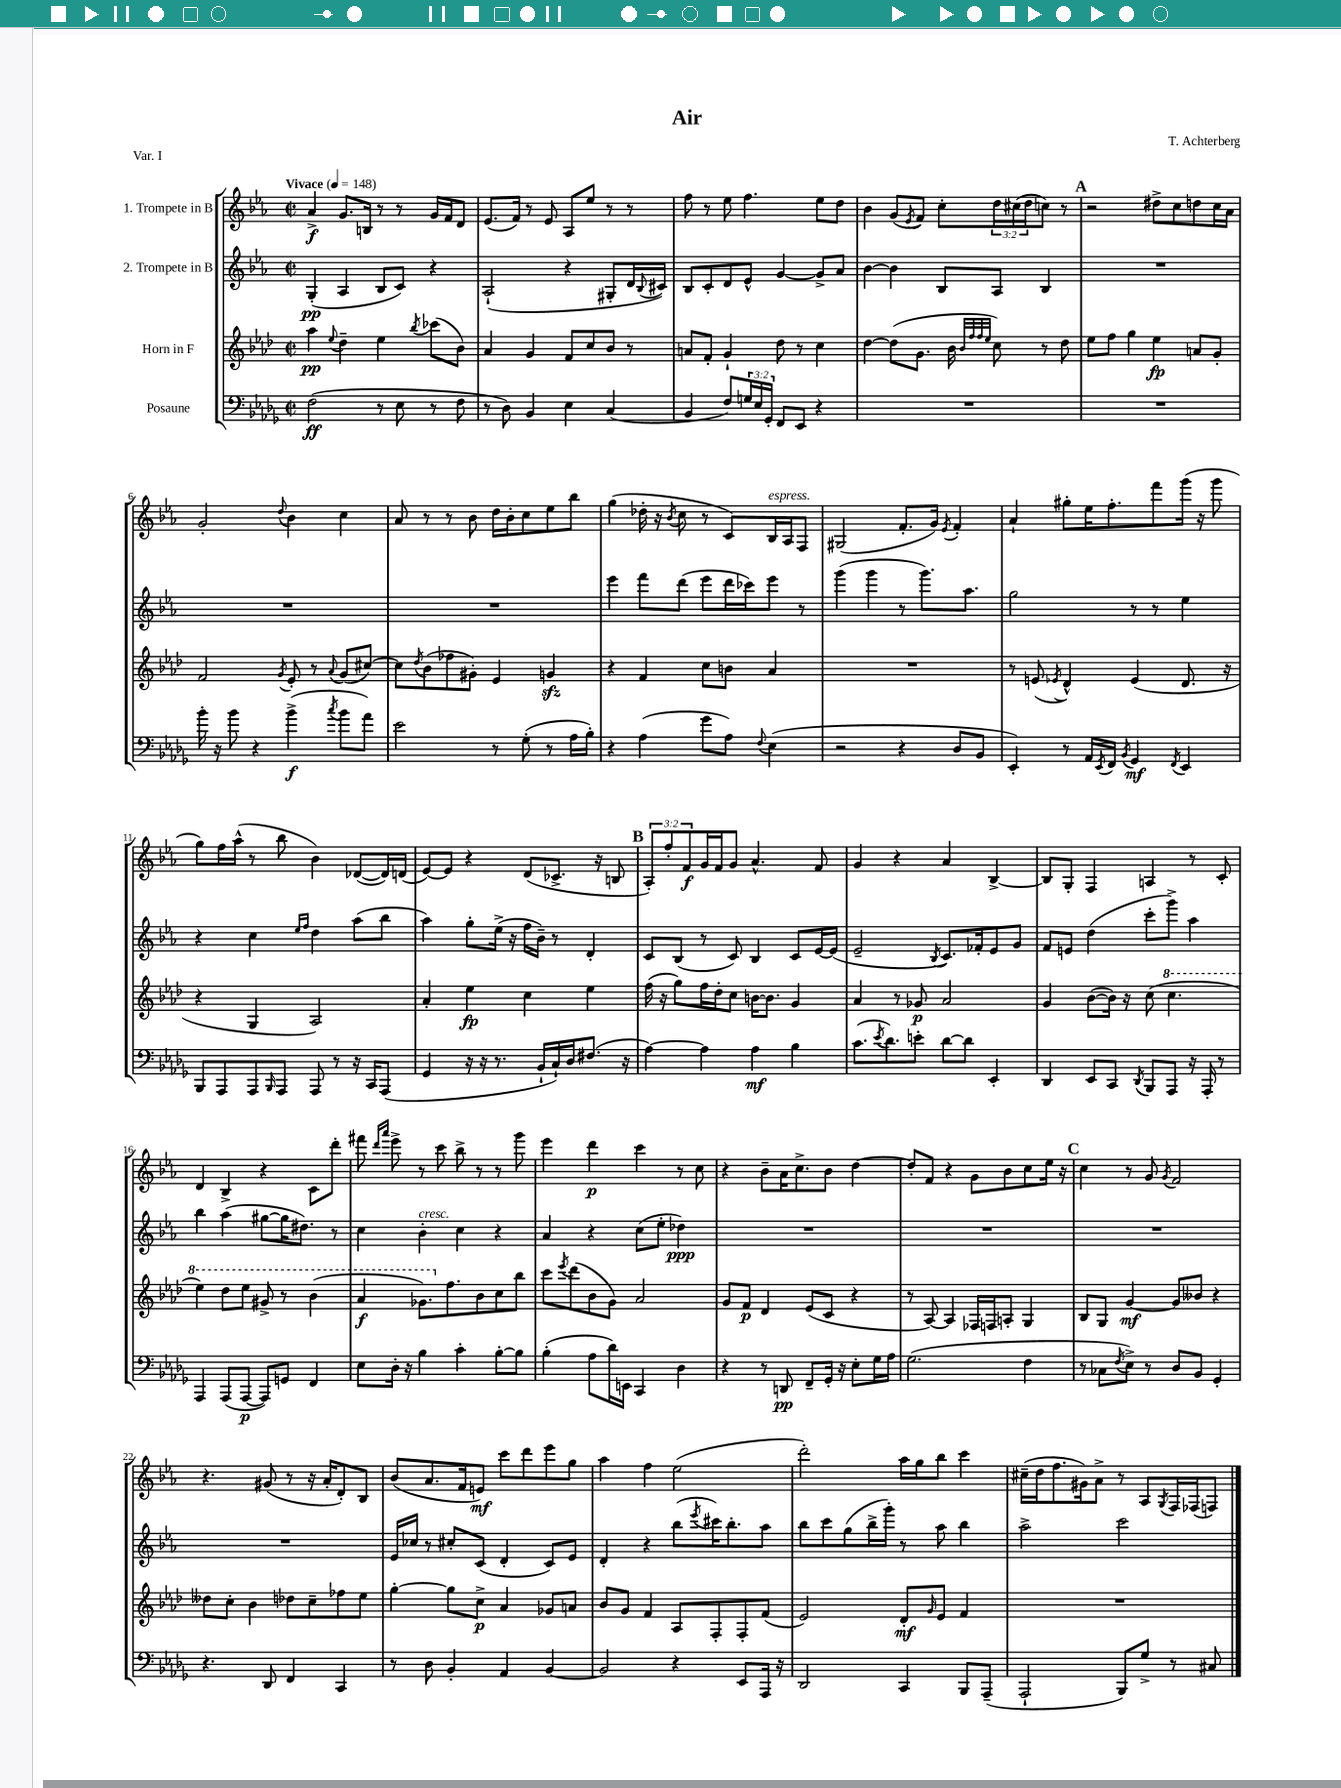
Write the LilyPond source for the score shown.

\header { title = "Air" composer = "T. Achterberg" piece = "Var. I" }
<<
\new StaffGroup <<
\new Staff = "s0" \with { instrumentName = "1. Trompete in B" } {
    \clef treble \key ees \major \defaultTimeSignature \time 2/2 \override Staff.TupletNumber.text = #tuplet-number::calc-fraction-text \tempo "Vivace" 4 = 148
    aes'4->\f g'8. b16 r8 r8 g'16 f'16 d'8 |
    ees'8.( f'16) r8 ees'8 aes8 ees''8 r8 r8 |
    f''8 r8 ees''8 f''4. ees''8 d''8 |
    bes'4 g'8( \acciaccatura { ees'8 } f'8) c''8-. \tuplet 3/2 { d''16 cis''16( d''16 } c''8) r8 |
    \mark \markup { \bold "A" } r2 dis''8-> c''8 d''8 c''16 aes'16 |
    g'2-. \appoggiatura { d''8 } bes'4 c''4 |
    aes'8 r8 r8 bes'8 d''16 bes'16-. c''8 ees''8 bes''8 |
    g''4( des''16-. r16 \acciaccatura { bes'8 } c''8 r8 c'8) bes16^\markup { \italic "espress." } aes16 f8 |
    gis2( f'8.-. g'16) \acciaccatura { ees'8 } f'4-. |
    aes'4-! gis''8-. ees''16 f''8.-. f'''8 g'''16( r16 g'''8 |
    g''8) f''16 aes''16-^( r8 bes''8 bes'4) des'8~( des'16) d'16( |
    ees'8~) ees'8 r4 d'8( ces'8.-> r16 b8 |
    \mark \markup { \bold "B" } \tuplet 3/2 { aes8-.) f''8-. f'8\f } g'16 f'16 g'8 aes'4.-^ f'8 |
    g'4 r4 aes'4 bes4~-> |
    bes8 g8-. f4 a4 r8 c'8-. |
    d'4 bes4-> r4 c'8 d'''8-. |
    fis'''8 \grace { d'''16 aes'''16 } ees'''8-> r8 c'''8 bes''8-> r8 r8 g'''8 |
    ees'''4 d'''4\p c'''4 r8 c''8 |
    r4 bes'8-- aes'16 c''8.-> bes'8 d''4~ |
    d''8-. f'8 r4 g'8 bes'8 c''8 ees''16 r16 |
    \mark \markup { \bold "C" } c''4 r8 g'8 \acciaccatura { g'8 } f'2 |
    r4. gis'8( r8 r16 aes'16-. d'8-.) bes8 |
    bes'8( aes'8. f'16 e'8\mf) c'''8 d'''8 ees'''8 g''8 |
    aes''4 f''4 ees''2( |
    d'''2-.) aes''16 g''16 bes''8 c'''4 |
    cis''16--( d''16 f''8. gis'16) aes'8-> r8 aes8 \acciaccatura { g8 } f16 fes16( f8) \bar "|." |
}
\new Staff = "s1" \with { instrumentName = "2. Trompete in B" } {
    \clef treble \key ees \major \defaultTimeSignature \time 2/2
    g4-.\pp( aes4 bes8 c'8) r4 |
    aes2-!( r4 gis8-. d'16 \appoggiatura { bes8 } cis'16) |
    bes8 c'8-. d'8 ees'8-^ g'4~ g'8-> aes'8 |
    bes'4~ bes'4 bes8 aes8 bes4 |
    \mark \markup { \bold "A" } R1 |
    R1 |
    R1 |
    ees'''4 f'''8 d'''8( ees'''8 d'''16 ces'''16) ees'''8 r8 |
    g'''4( g'''4 r8 g'''8.) aes''8. |
    g''2 r8 r8 ees''4 |
    r4 c''4 \grace { ees''16 f''16 } d''4 aes''8( bes''8 |
    aes''4) g''8-. ees''16->( r16 f''16 bes'16--) r8 d'4-. |
    \mark \markup { \bold "B" } c'8 bes8( r8 c'8) bes4 c'8 ees'16~ ees'16( |
    ees'2-- \acciaccatura { bes8 } c'8.) fes'16-. ees'8 g'8 |
    f'8 e'8 d''4( c'''8-. g'''8->) aes''4 |
    bes''4 aes''4( gis''8~ gis''16 dis''8.) r8 |
    c''4 bes'4-.^\markup { \italic "cresc." } c''4 r4 |
    aes'4 r4 c''8( ees''8-. des''4\ppp) |
    R1 |
    R1 |
    \mark \markup { \bold "C" } R1 |
    R1 |
    ees'16 ces''16 r8 cis''8-. c'8( d'4-. c'8) ees'8 |
    d'4-. r4 bes''8( \acciaccatura { ees'''8 } cis'''16) bes''8.-. aes''8 |
    bes''8 c'''8 g''8( bes''16-> g'''16-.) r8 aes''8 bes''4 |
    aes''2-> c'''2 \bar "|." |
}
\new Staff = "s2" \with { instrumentName = "Horn in F" } {
    \clef treble \key aes \major \defaultTimeSignature \time 2/2
    aes''4\pp \appoggiatura { ees''8 } des''4-- ees''4 \acciaccatura { bes''8 } ces'''8( bes'8) |
    aes'4 g'4 f'8 c''8 bes'8 r8 |
    a'8 f'8-. g'4-! des''8 r8 c''4 |
    des''4~ des''8( g'8. bes'16 \grace { bes'32 f''32 f''32 ees''32 } c''8) r8 des''8 |
    \mark \markup { \bold "A" } ees''8 f''8 g''4 ees''4\fp a'8 g'8-. |
    f'2 \acciaccatura { g'8 } ees'8-. r8 \appoggiatura { aes'8 } g'8( cis''8~) |
    cis''8 \acciaccatura { des''8 } bes'8( fes''8 gis'8-.) ees'4 g'4\sfz |
    r4 f'4 c''8 b'8 aes'4 |
    R1 |
    r8 e'8( \acciaccatura { ees'8 } des'4-^) ees'4( des'8. r16 |
    r4 g4 aes2) |
    aes'4-. ees''4\fp c''4 ees''4 |
    \mark \markup { \bold "B" } f''16( r16 g''8) f''16 des''16-. c''8 b'16~ b'8. g'4 |
    aes'4 r8 ges'8\p aes'2 |
    g'4 bes'8~( bes'16) r16 c''8( \ottava #1 c'''4. |
    ees'''4) des'''8 ees'''8 gis''8-> r8 bes''4( |
    aes''4\f ges''8.) \ottava #0 f''8. bes'8 c''8 bes''8 |
    c'''8 \acciaccatura { ees'''8 } des'''8( bes'8 g'8) aes'2 |
    g'8 f'8\p des'4 ees'8( c'8 r4 |
    r8 aes8~) aes4 fes16 f16 a8-. g4 |
    \mark \markup { \bold "C" } bes8 g8 g'4~\mf g'8 beses'8 r4 |
    deses''8 c''8-. bes'4 des''8 c''8-- fes''8 ees''8 |
    g''4~-. g''8 c''8->\p aes'4 ges'8 a'8 |
    bes'8 g'8 f'4 aes8 f8-. f8-. f'8( |
    ees'2) des'8-.\mf \grace { g'16 } ees'8 f'4 |
    R1 \bar "|." |
}
\new Staff = "s3" \with { instrumentName = "Posaune" } {
    \clef bass \key des \major \defaultTimeSignature \time 2/2 \override Staff.TupletNumber.text = #tuplet-number::calc-fraction-text
    f2\ff( r8 ees8 r8 f8 |
    r8 des8) bes,4 ees4 c4( |
    bes,4 f8) \tuplet 3/2 { g16 ees16 ges,16-. } f,8 ees,8 r4 |
    R1 |
    \mark \markup { \bold "A" } R1 |
    bes'16-. r16 bes'8 r4 bes'4->\f( \acciaccatura { c''8 } bes'8 aes'8) |
    ees'2 r8 ges8-.( r8 aes16 bes16-.) |
    r4 aes4( ges'8 aes8) \appoggiatura { f8 } ees4( |
    r2 r4 des8 bes,8 |
    ees,4-.) r8 aes,16 \acciaccatura { ees,8 } f,16 \acciaccatura { bes,8 } ges,4\mf \acciaccatura { f,8 } ees,4 |
    bes,,8 aes,,8 aes,,8 \grace { bes,,16 } aes,,8 aes,,8 r8 r16 c,16 aes,,8( |
    ges,4 r16 r16 r8. bes,16-! c16-!) des16 fis8.( r16 |
    \mark \markup { \bold "B" } aes4~) aes4 aes4\mf bes4 |
    c'8.( \acciaccatura { ees'8 } des'8.) e'8-. des'8~ des'8 ees,4-. |
    des,4 ees,8 c,8 \acciaccatura { des,8 } bes,,8 aes,,8 r16 aes,,16-. r8 |
    aes,,4 aes,,8( aes,,8~\p aes,,8) g,8 f,4 |
    ees8 des16-. r16 bes4 c'4-. bes8~-. bes8 |
    bes4-.( aes8 des'16) e,16 c,4 des4 |
    r4 r8 d,8\pp f,8-- ges,16-. r16 ees8-. ges16 aes16 |
    ges2.( f4 |
    \mark \markup { \bold "C" } r8 ces8 \acciaccatura { f8 } ees8->) r8 des8 bes,8 ges,4-. |
    r4. des,8 f,4 c,4 |
    r8 des8 bes,4-. aes,4 bes,4~ |
    bes,2 r4 ees,8 aes,,16 r16 |
    des,2 c,4 bes,,8 aes,,8--( |
    aes,,2-! bes,,8) ges8-> r8 cis8 \bar "|." |
}
>>
>>
